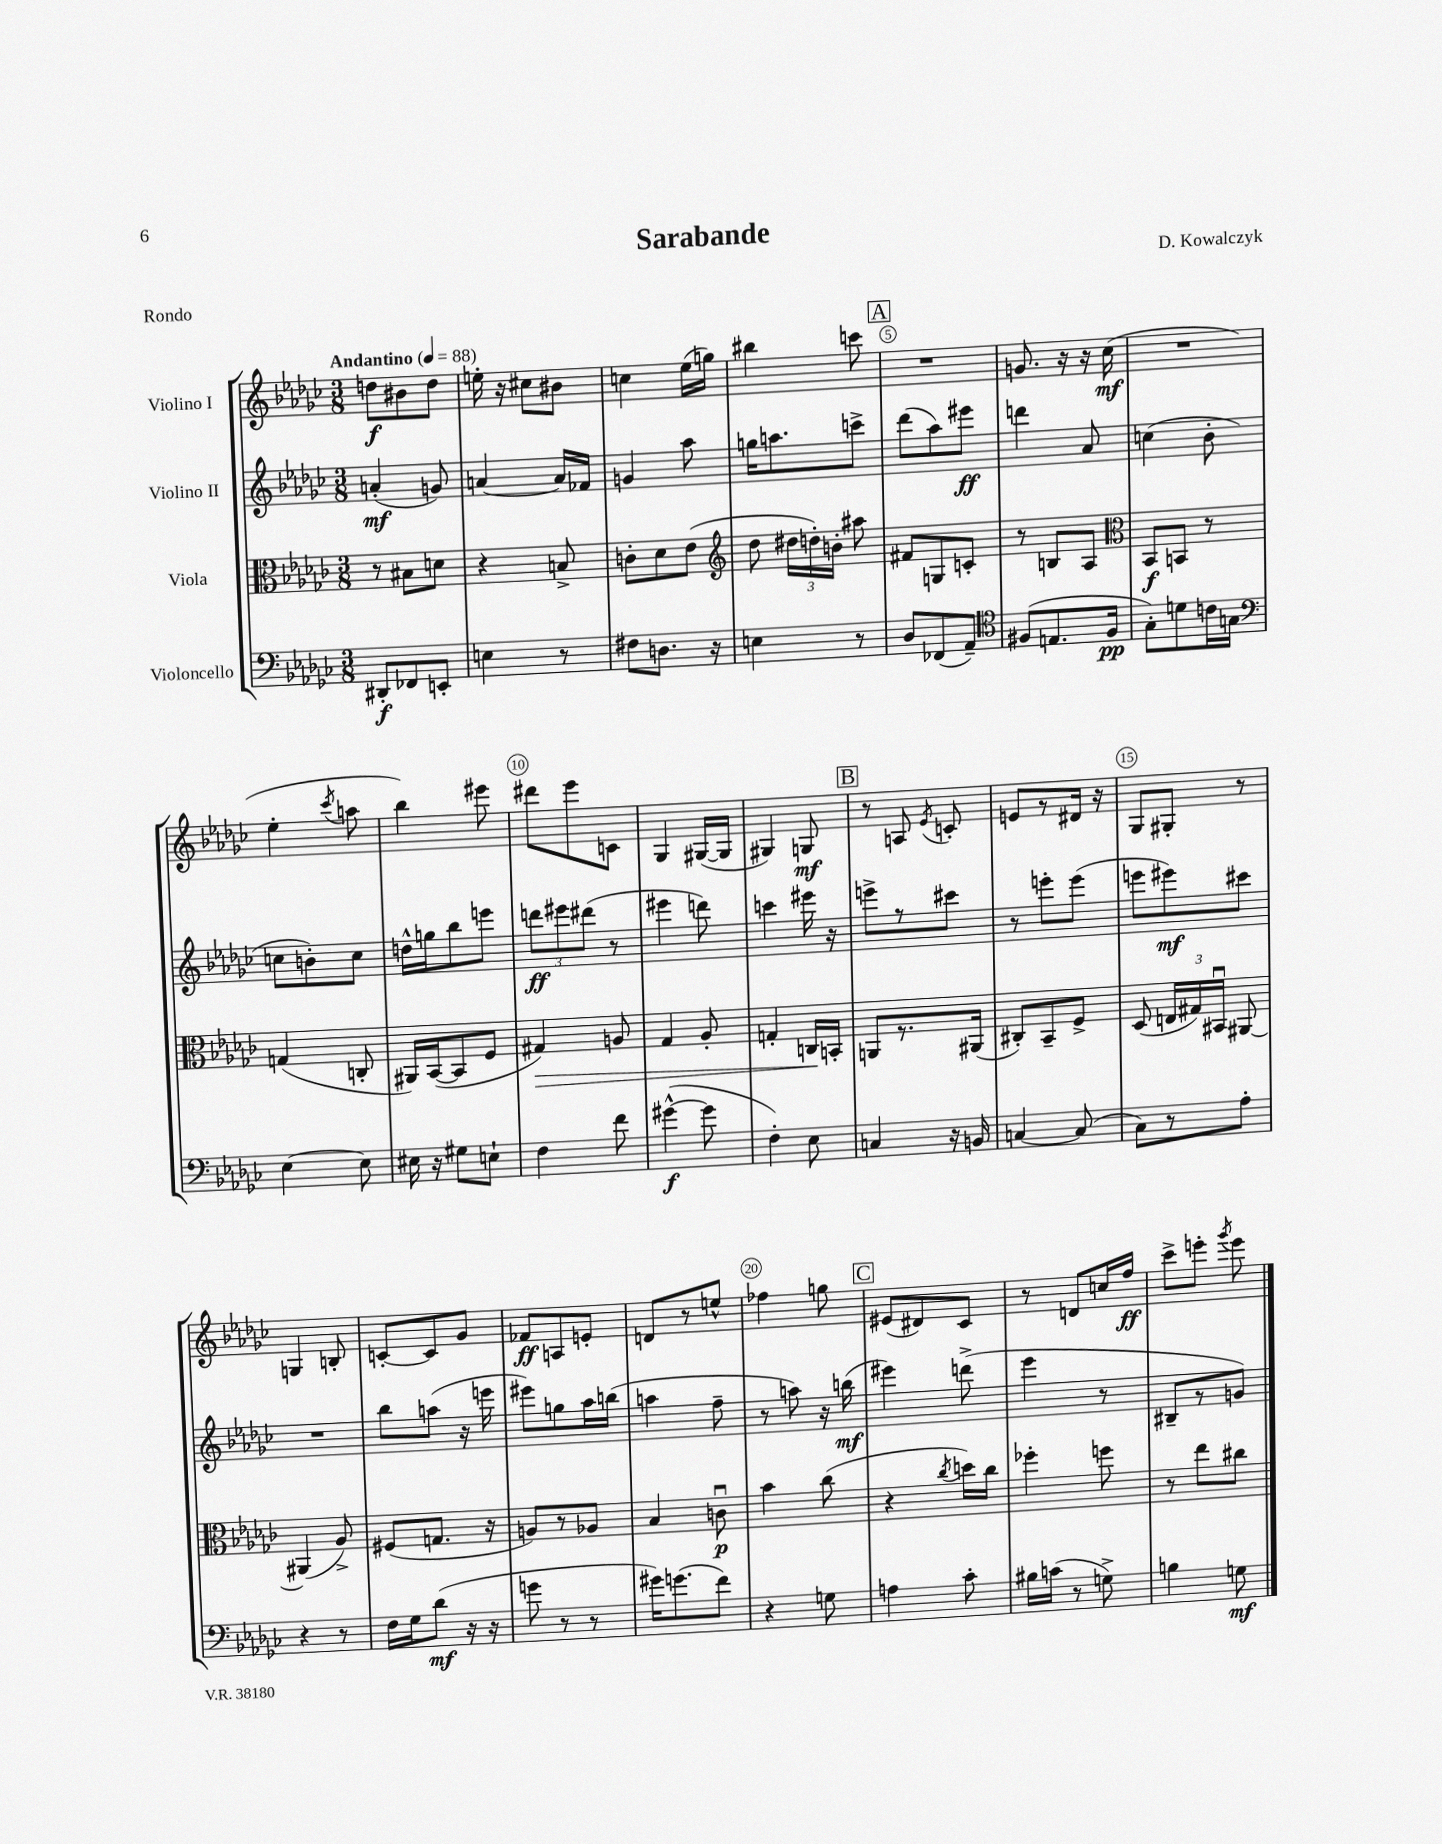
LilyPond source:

\header { title = "Sarabande" composer = "D. Kowalczyk" piece = "Rondo" }
<<
\new StaffGroup <<
\new Staff = "s0" \with { instrumentName = "Violino I" } {
    \clef treble \key ges \major \numericTimeSignature \time 3/8 \tempo "Andantino" 4 = 88
    \autoBeamOff d''8[\f bis'8 d''8] |
    e''16-. r16 cis''8[ bis'8] |
    c''4 ees''16[( g''16]) |
    bis''4 c'''8 |
    \mark \markup { \box "A" } R4. |
    g'8. r16 r16 ces''16\mf( |
    R4. |
    ees''4-. \acciaccatura { ces'''8 } a''8 |
    bes''4) eis'''8 |
    dis'''8[ ees'''8 c'8] |
    ges4 gis16[~( gis16] |
    gis4) g8\mf |
    \mark \markup { \box "B" } r8 a8 \acciaccatura { ees'8 } c'8-. |
    e'8[ r8 dis'16] r16 |
    ges8[ gis8]-. r8 |
    g4 b8-. |
    c'8[~-. c'8 ges'8] |
    fes'8[\ff a8 e'8]-. |
    d'8[ r8 e''8]-^ |
    fes''4 g''8 |
    \mark \markup { \box "C" } eis'8[( dis'8) ces'8] |
    r8 d'8[ c''16 f''16]\ff |
    ces'''8[-> e'''8]-. \acciaccatura { ges'''8 } e'''8 \bar "|." |
}
\new Staff = "s1" \with { instrumentName = "Violino II" } {
    \clef treble \key ges \major \numericTimeSignature \time 3/8
    \autoBeamOff a'4-.\mf( g'8) |
    a'4~ a'16[ fes'16] |
    g'4 aes''8 |
    g''16[ a''8. c'''8]-> |
    \mark \markup { \box "A" } des'''8[( aes''8) eis'''8]\ff |
    d'''4 aes'8 |
    c''4( bes'8-. |
    c''8[ b'8-.) c''8] |
    d''16[-^ g''16 bes''8 e'''8] |
    \tuplet 3/2 { d'''8[\ff eis'''8 dis'''8]( } r8 |
    eis'''4 d'''8) |
    c'''4 eis'''16 r16 |
    \mark \markup { \box "B" } e'''8[-> r8 cis'''8] |
    r8 e'''8[-. e'''8]( |
    e'''8[ eis'''8\mf) cis'''8] |
    R4. |
    bes''8[ a''8]( r16 e'''16 |
    eis'''8[) g''8 aes''16 b''16]( |
    a''4 f''8-- |
    r8 a''8) r16 b''16\mf( |
    \mark \markup { \box "C" } eis'''4) d'''8->( |
    ees'''4 r8 |
    bis8[-- r8 g'8]) \bar "|." |
}
\new Staff = "s2" \with { instrumentName = "Viola" } {
    \clef alto \key ges \major \numericTimeSignature \time 3/8
    \autoBeamOff r8 bis8[ d'8] |
    r4 b8-> |
    c'8[-. des'8 ees'8]( |
    \clef treble des''8 \tuplet 3/2 { dis''16[ d''16-.) b'16]-. } ais''8 |
    \mark \markup { \box "A" } fis'8[ g8 c'8]-. |
    r8 b8[ aes8] |
    \clef alto bes,8[\f b,8] r8 |
    g4( c8-. |
    ais,16[) bes,16~( bes,8 f8] |
    gis4\>) a8 |
    ges4 aes8-. |
    g4-. c16[\! b,16]-. |
    \mark \markup { \box "B" } a,8[ r8. ais,16]( |
    cis8[-.) bes,8-- f8]-> |
    des8( \tuplet 3/2 { e16[ gis16) bis,16]\downbow } ais,8~ |
    ais,4( aes8->) |
    fis8[( g8.] r16 |
    a8[) r8 aes8] |
    bes4 c'8\downbow\p |
    bes'4 ces''8( |
    \mark \markup { \box "C" } r4 \acciaccatura { ces''8 } d''16[) ces''16] |
    fes''4-. f''8 |
    r8 ees''8[ cis''8] \bar "|." |
}
\new Staff = "s3" \with { instrumentName = "Violoncello" } {
    \clef bass \key ges \major \numericTimeSignature \time 3/8
    \autoBeamOff dis,8[-.\f fes,8 e,8]-. |
    e4 r8 |
    fis8[ d8.] r16 |
    e4 r8 |
    \mark \markup { \box "A" } des8[ fes,8( aes,8]--) |
    \clef tenor fis8[( e8. fis16]\pp |
    ges8[-.) d'8 c'16 g16] |
    \clef bass ees4~ ees8 |
    eis16 r16 gis8[ e8]-! |
    f4 f'8 |
    gis'4~-^\f( gis'8 |
    f4-.) ees8 |
    \mark \markup { \box "B" } c4 r16 b,16 |
    c4~ c8( |
    ces8[) r8 aes8]-. |
    r4 r8 |
    f16[ ges16 des'8]\mf( r16 r16 |
    g'8 r8 r8 |
    gis'16[) g'8.( f'8]) |
    r4 g8 |
    \mark \markup { \box "C" } a4 ces'8-. |
    bis16[ c'16]( r8 g8->) |
    b4 g8\mf \bar "|." |
}
>>
>>
\layout { \context { \Score \override BarNumber.break-visibility = ##(#f #t #t) barNumberVisibility = #(every-nth-bar-number-visible 5) \override BarNumber.stencil = #(make-stencil-circler 0.1 0.3 ly:text-interface::print) } }
